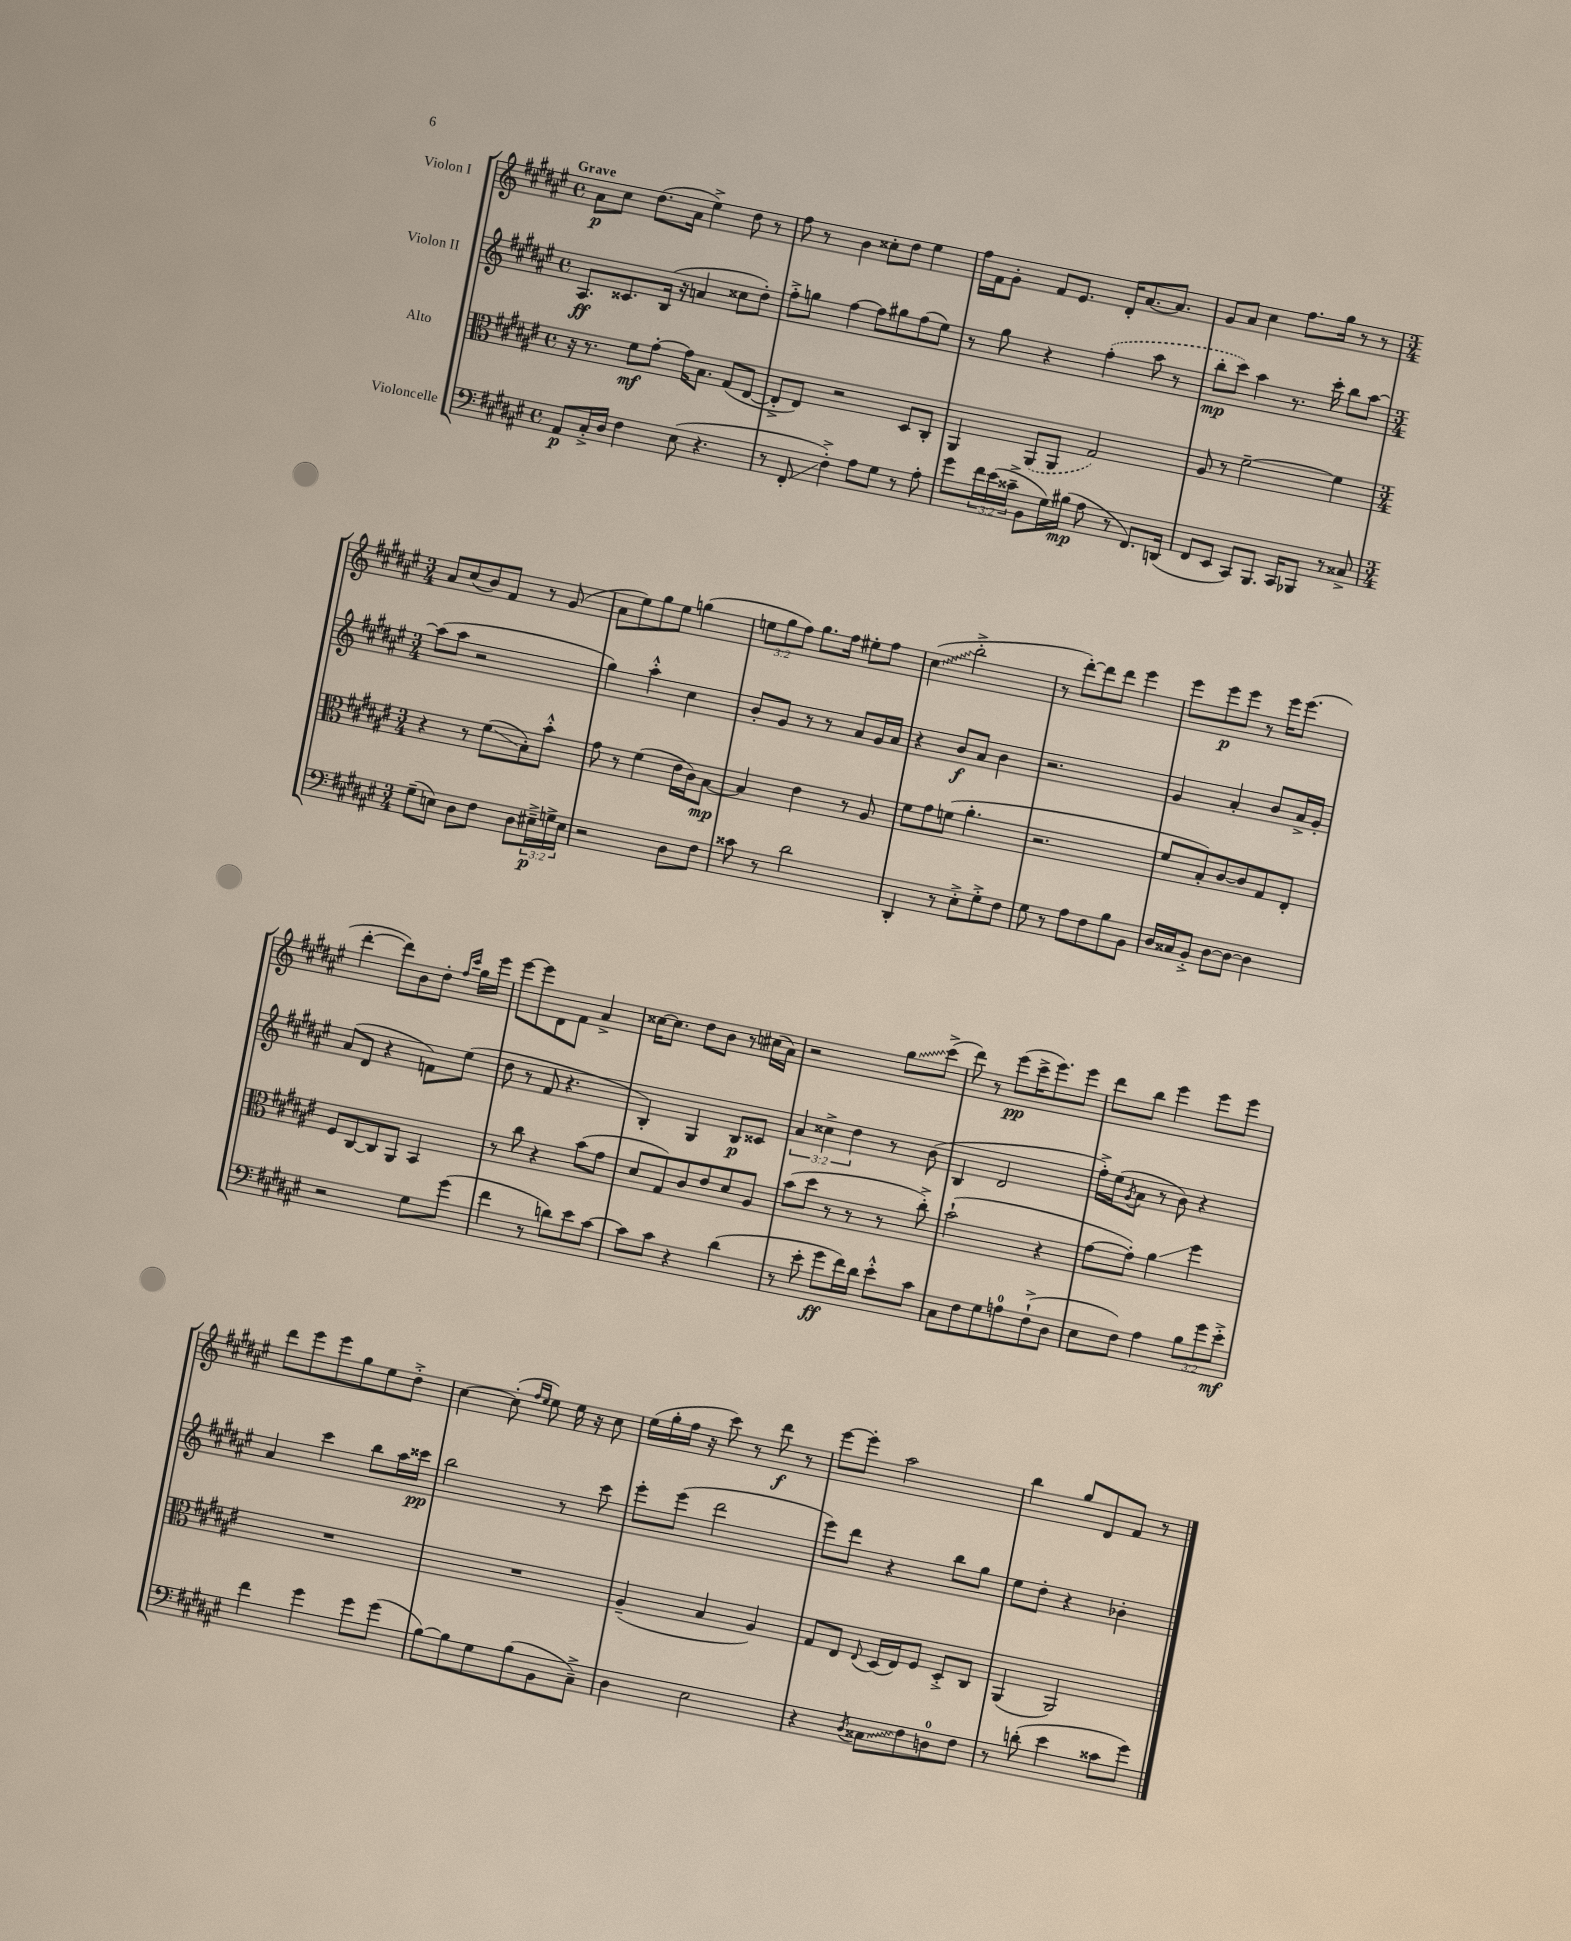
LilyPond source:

<<
\new StaffGroup <<
\new Staff = "s0" \with { instrumentName = "Violon I" } {
    \clef treble \key fis \major \defaultTimeSignature \time 4/4 \override Staff.TupletNumber.text = #tuplet-number::calc-fraction-text \tempo "Grave"
    ais'8\p cis''8 dis''8.( ais'16 eis''4->) dis''8 r8 |
    fis''8 r8 b'4 cisis''8-. dis''8 eis''4 |
    fis''16 fis'16 gis'8-. fis'8 eis'8. dis'16-. ais'8.~ ais'8. |
    gis'8 ais'8 cis''4 fis''8. gis''16 r8 r8 |
    \numericTimeSignature \time 3/4 ais'8 cis''8( b'8) fis'8 r8 gis'8( |
    ais'8 eis''8) gis''8 eis''8 g''4( |
    \tuplet 3/2 { e''8 gis''8 fis''8) } gis''8. fis''16 eis''8-. fis''8 |
    \once \override Glissando.style = #'zigzag cis''4\glissando( b''2-.-> |
    r8 dis'''8~-.) dis'''8 dis'''8 eis'''4 |
    eis'''8 eis'''8\p eis'''8 r8 eis'''16 eis'''8.( |
    dis'''4~-. dis'''8) b'8 dis''8-. \grace { fis''16 cis'''16 } gis''16 eis'''16 |
    eis'''8~ eis'''8 dis'8 fis'8 ais'4-> |
    cisis''16~ cisis''8. dis''8 b'8 r8 cis''16( ais'16) |
    r2 \once \override Glissando.style = #'zigzag gis''8\glissando cis'''8->( |
    dis'''8) r8 eis'''8\pp( cis'''16-> eis'''8.) eis'''8 |
    dis'''8 b''8 eis'''4 eis'''8 eis'''8 |
    dis'''8 eis'''8 eis'''8 gis''8 eis''8 dis''8-.-> |
    cis''4~ cis''8-.( \grace { fis''16 eis''16 } eis''8) eis''16 r16 cis''8 |
    eis''16( gis''16-. fis''16 r16 cis'''8) r8 dis'''8\f r8 |
    eis'''8~ eis'''8-. ais''2 |
    b''4 gis''8 dis'8 fis'8 r8 \bar "|." |
}
\new Staff = "s1" \with { instrumentName = "Violon II" } {
    \clef treble \key fis \major \defaultTimeSignature \time 4/4 \override Staff.TupletNumber.text = #tuplet-number::calc-fraction-text
    ais8.\ff cisis'8. b16( r16 a'4 cisis''8 dis''8-.) |
    fis''8-.-> g''8 fis''4~ fis''8 gis''8 fis''8( eis''8) |
    r8 gis''8 r4 \once \slurDashed fis''4-.( ais''8 r8 |
    b''8-.\mp cis'''8) ais''4 r8. cis'''16-. b''8 ais''8~ |
    \numericTimeSignature \time 3/4 ais''8( ais''8 r2 |
    gis''4) ais''4-.-^ cis''4 |
    b'8-. gis'8 r8 r8 ais'8 gis'16 ais'16 |
    r4 b'8\f ais'8 b'4 |
    r2. |
    gis'4 ais'4-. b'8 ais'16-> gis'16-. |
    ais'8( dis'8 r4 f'8) eis''8( |
    dis''8 r8 fis'8 r4. |
    b4-.) gis4 b8\p cisis'8 |
    \tuplet 3/2 { ais'4 cisis''4-> dis''4 } r8 b'8( |
    b4 dis'2 |
    fis''16-.->) eis''16( \acciaccatura { gis'8 } ais'8 r8 b'8) r4 |
    ais'4 cis'''4 b''8 ais''16 cisis'''16\pp |
    b''2 r8 cis'''8 |
    eis'''8-. eis'''8( dis'''2 |
    eis'''8) dis'''8 r4 b''8 gis''8 |
    eis''8 dis''8-. r4 bes'4-. \bar "|." |
}
\new Staff = "s2" \with { instrumentName = "Alto" } {
    \clef alto \key fis \major \defaultTimeSignature \time 4/4
    r16 r8. fis'8\mf gis'8~-. gis'16 b8. gis8( eis8~ |
    eis8-.-> eis8) r2 dis8 cis8-. |
    ais,4 \once \slurDashed ais,8( ais,8 gis2) |
    ais8 r8 fis'2~-- fis'4 |
    \numericTimeSignature \time 3/4 r4 r8 fis'8\glissando( b8-.) b'8-.-^ |
    gis'8 r8 fis'4( eis'16 cis'16) b8~\mp |
    b4 eis'4 r8 ais8 |
    fis'8 gis'8 f'8( ais'4.-. |
    r2. |
    fis'8 b8-.) cis'8~ cis'8 gis8 eis8-. |
    fis8 cis8~ cis8 ais,8 b,4 |
    r8 cis''8 r4 b'8( gis'8 |
    dis'8 gis8) cis'8 eis'8 dis'8 ais8 |
    b'8( dis''8 r8 r8 r8 cis''8-.->) |
    b'2-!( r4 |
    gis'8~ gis'8-.) ais'4\glissando fis''4 |
    R2. |
    R2. |
    ais4--( b4 ais4) |
    gis8 eis8 \appoggiatura { eis8 } dis16( eis16) fis8 dis8-.-> cis8 |
    ais,4( ais,2) \bar "|." |
}
\new Staff = "s3" \with { instrumentName = "Violoncelle" } {
    \clef bass \key fis \major \defaultTimeSignature \time 4/4 \override Staff.TupletNumber.text = #tuplet-number::calc-fraction-text
    ais,8\p cis16-.-> dis16 fis4 eis8( r4. |
    r8 fis,8-.\glissando fis4-.->) ais8 gis8 r8 ais8-. |
    gis'8 \tuplet 3/2 { fis'16 eis'16( cisis'16---> } b,8 gis16) bis16\mp( ais8 r8 fis,8.) d,16( |
    fis,8 eis,8 cis,8) b,,8. cis,16 bes,,8 r8 cisis8-> |
    \numericTimeSignature \time 3/4 gis8--( e8) dis8 fis8 dis8 \tuplet 3/2 { eis16--->\p g16-> eis16 } |
    r2 dis8 fis8 |
    cisis'8 r8 dis'2 |
    dis,4-. r8 eis8-.-> gis8-.-> fis8 |
    gis8 r8 ais8 fis8 b8 b,8 |
    dis16 cisis16 b,8-.-> dis8~ dis8~ dis4 |
    r2 gis8 gis'8( |
    fis'4 r8 d'8) eis'8 cis'8~ |
    cis'8 cis'8 r4 dis'4( |
    r8 eis'8-. gis'8\ff fis'16) dis'16 eis'8-.-^ cis'8 |
    cis8 fis8 gis8 a8-0 fis8-!->( dis8 |
    eis8 fis8) ais4 \tuplet 3/2 { b8 gis'8 eis'8-.->\mf } |
    fis'4 gis'4 gis'8 gis'8( |
    b8~) b8 gis8 b8( b,8 cis8--->) |
    dis4 eis2 |
    r4 \acciaccatura { dis8 } \once \override Glissando.style = #'zigzag cisis8\glissando fis8 d8-0 fis8 |
    r8 d'8-.( eis'4 cisis'8 gis'8) \bar "|." |
}
>>
>>
\layout { \context { \Score \remove "Bar_number_engraver" } }
